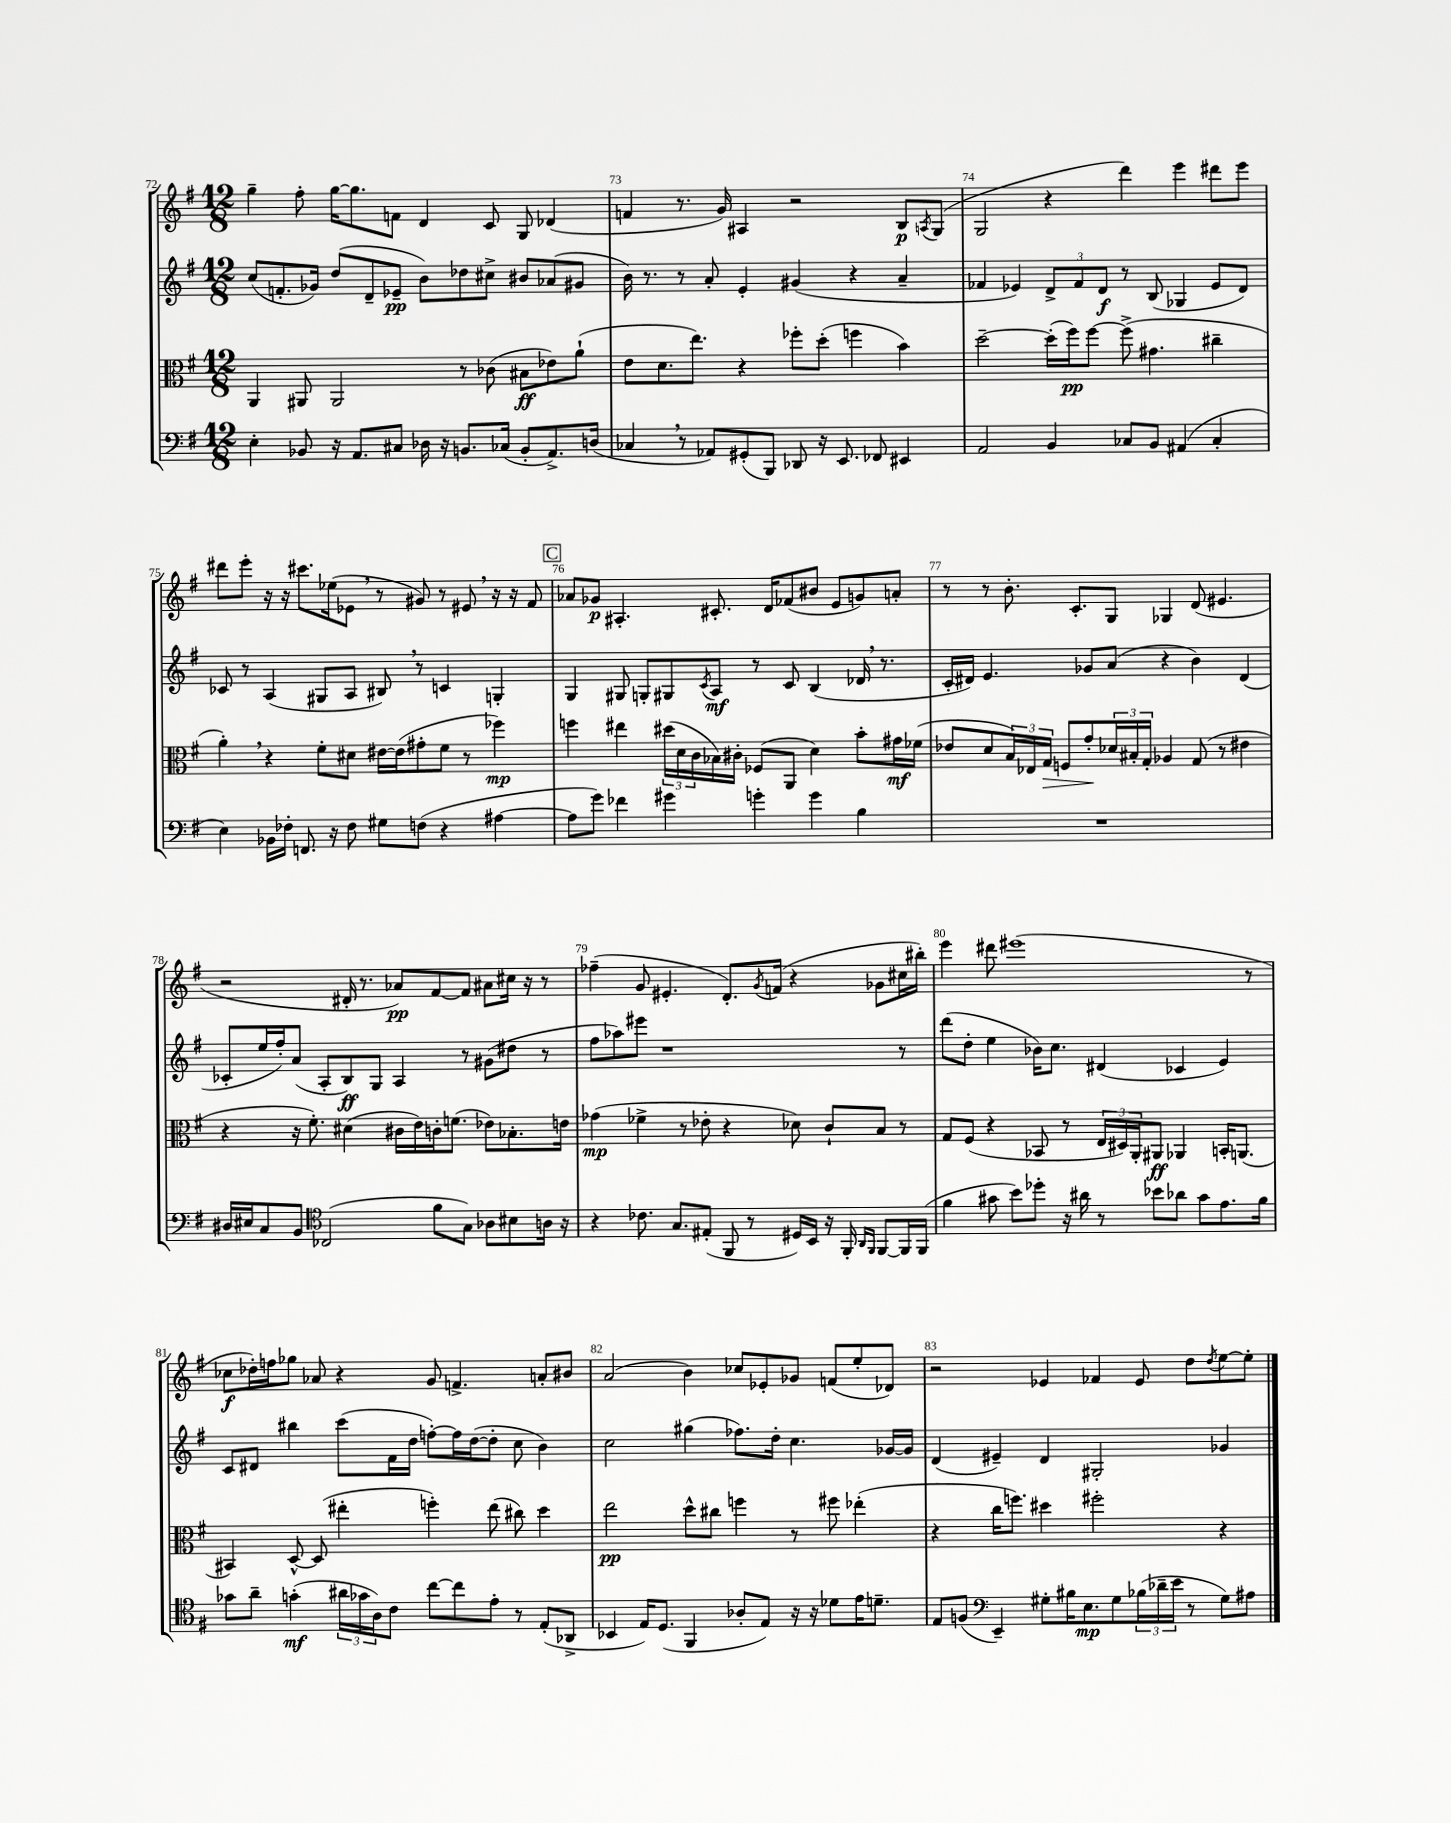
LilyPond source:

<<
\new StaffGroup <<
\new Staff = "s0" {
    \clef treble \key g \major \numericTimeSignature \time 12/8
    g''4-- fis''8-. g''16~ g''8. f'8 d'4 c'8 g8 des'4( |
    f'4 r8. g'16) ais4 r2 b8\p \acciaccatura { a8 } g8( |
    g2 r4 d'''4) e'''4 dis'''8 e'''8 |
    dis'''8 e'''8-. r16 r16 cis'''8. ees''16( ees'8 \breathe r8 gis'8) r8 eis'8 \breathe r16 r16 fis'8 |
    \mark \markup { \box "C" } aes'8 ges'8\p ais4.-. cis'8.-. d'16 fes'8( bis'8 e'8 g'8) a'8-. |
    r8 r8 b'8.-. c'8.-. g8 ges4 d'8( eis'4. |
    r2 dis'16-. r8. aes'8\pp) fis'8~ fis'8 ais'8 cis''16 r16 r8 |
    fes''4--( g'8 eis'4.-. d'8.-.) \acciaccatura { g'8 } f'16( r4 ges'8 cis''16 bis''16-.) |
    e'''4 dis'''8 eis'''1( r8 |
    ces''8\f des''16-.) f''16 ges''8 aes'8 r4 g'8 f'4.-> a'8-. bis'8 |
    a'2( b'4) ces''8 ees'8-. ges'8 f'8( e''8-. des'8) |
    r2 ees'4 fes'4 ees'8 d''8 \acciaccatura { d''8 } e''8~ e''8-. \bar "|." |
}
\new Staff = "s1" {
    \clef treble \key g \major \numericTimeSignature \time 12/8
    c''8( f'8.-. ges'16) d''8( d'8-- ees'8--\pp b'8) des''8 cis''8-> bis'8 aes'8( gis'8 |
    b'16) r8. r8 a'8-. e'4-. gis'4( r4 a'4-- |
    fes'4 ees'4) \tuplet 3/2 { d'8-> fes'8 d'8\f } r8 b8( ges4 ees'8 d'8) |
    ces'8 r8 a4( gis8 a8 bis8) \breathe r8 c'4 g4-. |
    \mark \markup { \box "C" } g4 gis8 g8-. gis8 \acciaccatura { c'8 } a8\mf r8 c'8 b4( des'16 \breathe r8. |
    c'16-. dis'16) e'4. ges'8 a'8( r4 b'4) dis'4( |
    ces'8-. e''16 fis''16-.) a'8( a8-. b8\ff) g8 a4 r8 gis'8( dis''8 r8 |
    fis''8 aes''8) eis'''8 r1 r8 |
    d'''8( d''8-. e''4 bes'16) c''8. dis'4( ces'4 e'4) |
    c'8 dis'8 bis''4 c'''8( fis'16 d''16 f''8~-.) f''16 d''16~( d''8-. c''8 b'4) |
    c''2 gis''4( fes''8.) d''16-. c''4. ges'16~ ges'16 |
    d'4( eis'4--) d'4 gis2-. ges'4 \bar "|." |
}
\new Staff = "s2" {
    \clef alto \key g \major \numericTimeSignature \time 12/8
    a,4 ais,8 ais,2 r8 ces'8( bis8\ff ees'8) a'8-!( |
    e'8 d'8. e''8.) r4 fes''8-. d''8-.( f''4 b'4) |
    d''2~-- d''16-.( fis''16\pp) fis''8~ fis''8->( gis'4. cis''4-- |
    a'4-.) \breathe r4 fis'8-. dis'8 eis'16~ eis'16( gis'8-. fis'8 r8 fes''4\mp) |
    \mark \markup { \box "C" } f''4 eis''4 \tuplet 3/2 { dis''16( d'16 c'16 } bes16) cis'16-. fes8( a,8 d'4) b'8-. gis'16\mf fes'16( |
    ees'8 d'8 \tuplet 3/2 { b16) ees16 g16\> } f8 g'8-.\! \tuplet 3/2 { des'16 bis16-. g16-. } aes4 g8( r8 eis'4 |
    r4 r16 fis'8.-.) dis'4( cis'16 e'16) c'16-. f'8.( ees'8) bes8.-. e'16 |
    ges'4\mp( fes'4-> r8 ees'8-. r4 des'8) c'8-! b8 r8 |
    g8 fis8( r4 bes,8 r8 \tuplet 3/2 { e16 dis16) a,16-. } ais,8\ff aes,4 b,16-. a,8.( |
    bis,4) d8~-^ d8( eis''4-. f''4-.) eis''8( cis''8) d''4 |
    e''2\pp d''8-^ cis''8 f''4 r8 fis''8 ees''4-.( |
    r4 c''16 f''8.) dis''4 fis''2-. r4 \bar "|." |
}
\new Staff = "s3" {
    \clef bass \key g \major \numericTimeSignature \time 12/8
    e4-. bes,8 r16 a,8. cis8 des16 r16 b,8. ces16( b,8-. a,8.->) d16( |
    ces4 \breathe r8 aes,8) gis,8-.( b,,8) des,8 r16 e,8. fes,8 eis,4 |
    a,2 b,4 ces8 b,8 ais,4( ces4-. |
    e4) bes,16 fes16-. f,8. r16 fes8 gis8 f8( r4 ais4~ |
    \mark \markup { \box "C" } ais8 g'8) fes'4 gis'4 g'4-. g'4 b4 |
    R1. |
    dis16 eis16 c8 b,8 \clef tenor ces2( fis'8 g8) aes8 bis8 a16 r16 |
    r4 ces'8. g8. eis8-.( fis,8 r8 dis16) b,16 r16 fis,16-. \grace { a,16 fis,16 } fis,8~ fis,16 fis,16( |
    fis'4 gis'8 b'8) des''8-. r16 ais'16 r8 bes'8 aes'8 gis'8 e'8. fis'16 |
    ges'8 a'8-- g'4-.\mf( \tuplet 3/2 { ais'16 ges'16 a16) } c'8 c''8~ c''8 e'8-. r8 e8-.( aes,8-> |
    bes,4 e16) d8.( fis,4 aes8-. e8) r16 r16 des'8 e'16 d'8.-- |
    e8 f8( \clef bass e,4--) gis8-. bis16 e8.\mp gis8 \tuplet 3/2 { bes16( des'16-- e'16 } r8 gis8) ais8 \bar "|." |
}
>>
>>
\layout { \context { \Score currentBarNumber = #72 \override BarNumber.break-visibility = ##(#f #t #t) barNumberVisibility = #all-bar-numbers-visible } }
